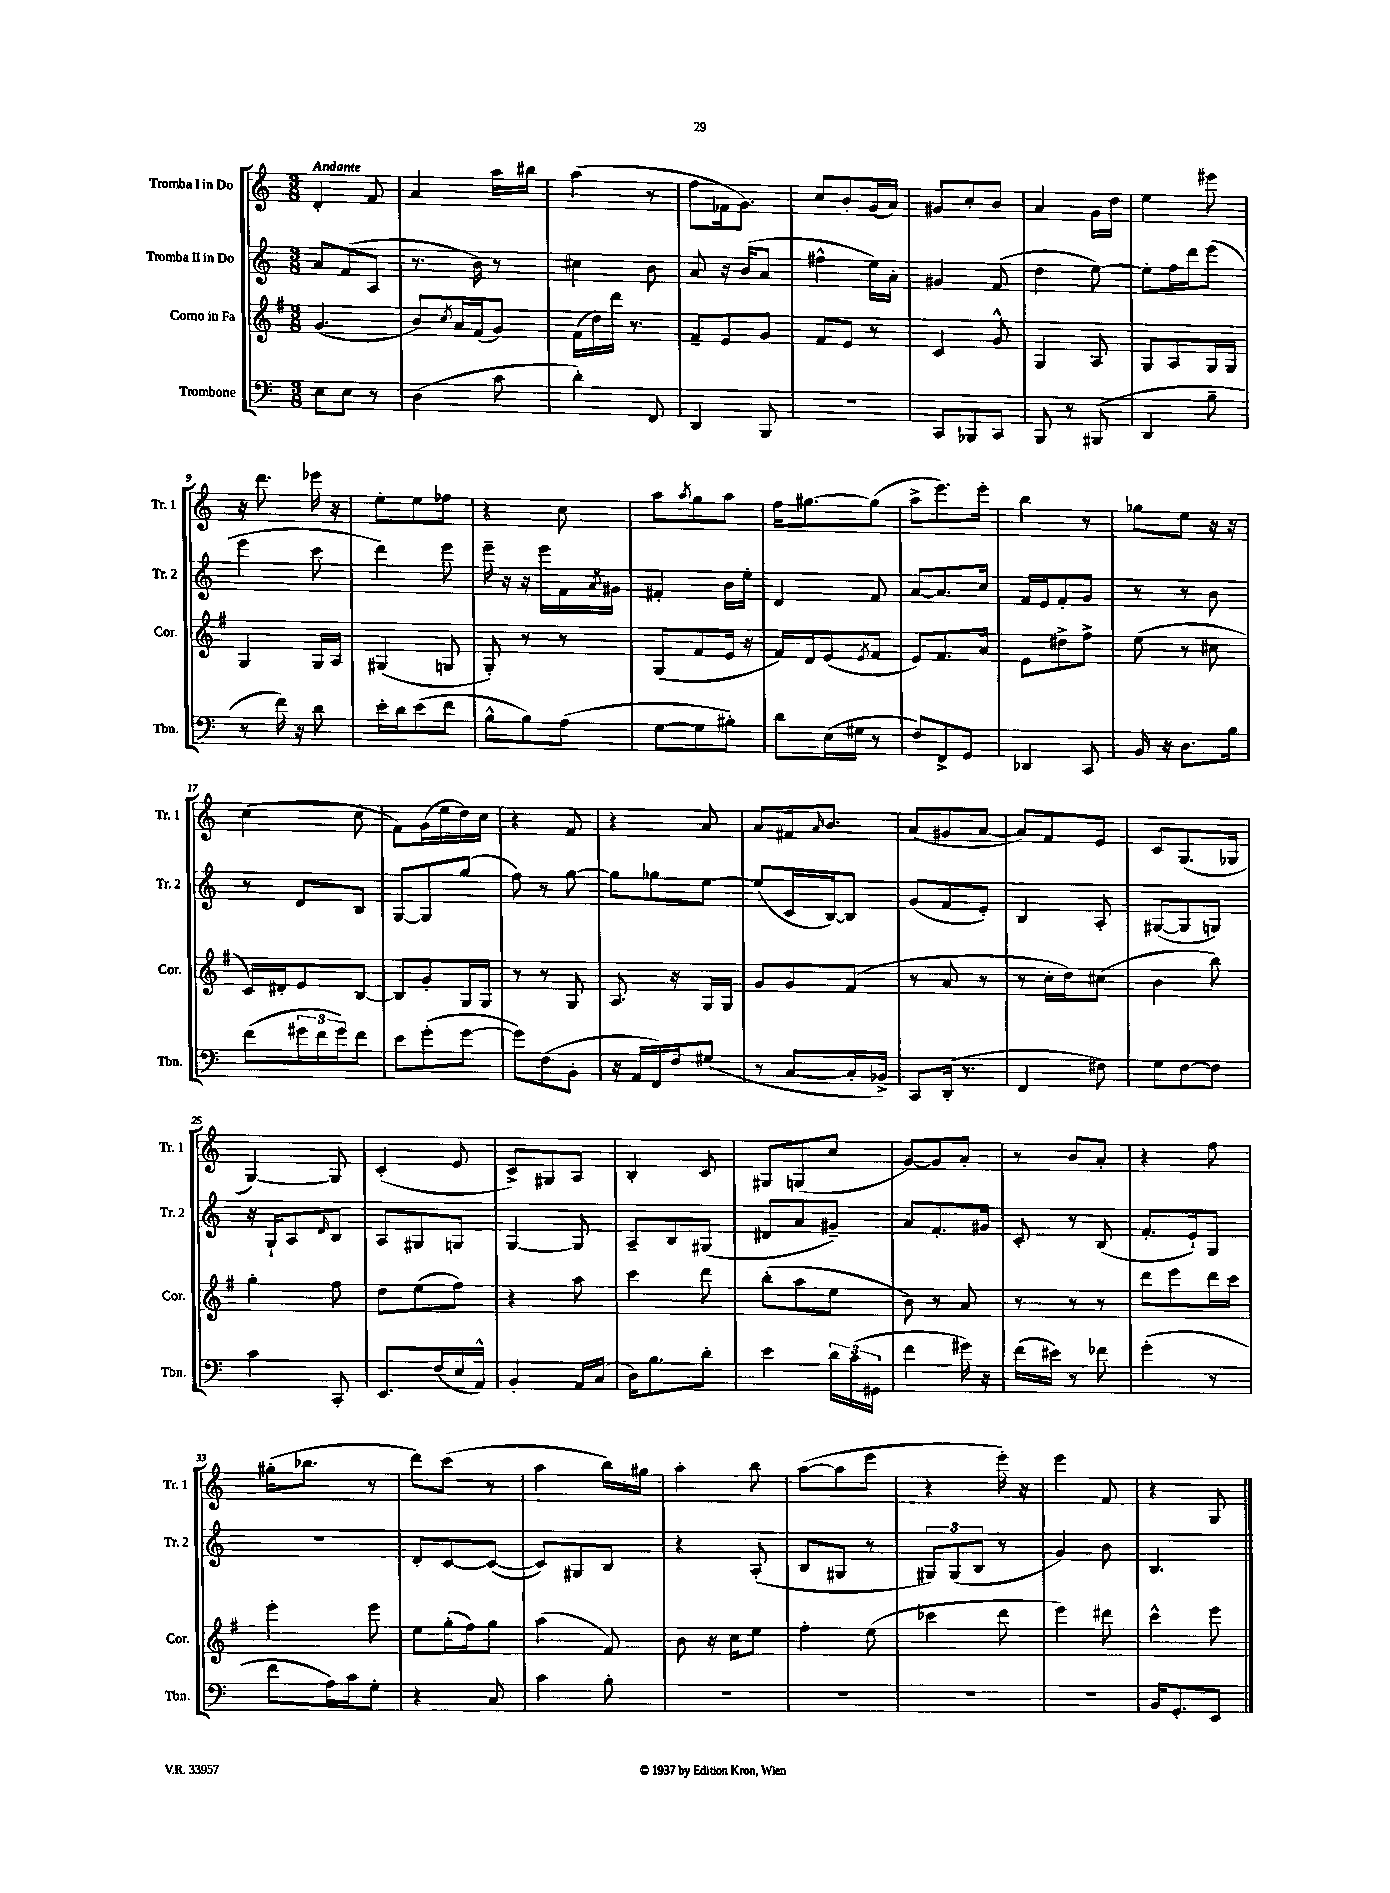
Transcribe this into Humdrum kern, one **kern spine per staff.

**kern	**kern	**kern	**kern
*staff4	*staff3	*staff2	*staff1
*clefF4	*clefG2	*clefG2	*clefG2
*k[]	*k[f#]	*k[]	*k[]
*M3/8	*M3/8	*M3/8	*M3/8
8E\L	(4.g/	8a/L	4d'/
8E\J	.	(8f/	.
8r	.	8A/J	8f/
=	=	=	=
(4D\	8b/L)	8.r	4a/
.	8qcc/	.	.
.	16a/L	.	.
.	(16f#/J	16b\)	.
8c\	8g/J)	8r	16aa\LL
.	.	.	16bb#\JJ
=	=	=	=
4d'\)	(16f#\LL	4cc#\	(4aa\
.	16dd\)	.	.
.	16ddd\JJ	.	.
.	8.r	.	.
8FF/	.	8b\	8r
=	=	=	=
4DD/	8f#~/L	8a/	8ff\L
.	8e/	16r	16f-\k
.	.	(16b/LK	8.g\J)
8BBB/	8g/J	8a/J	.
=	=	=	=
4.r	8f#/L	4ff#^^\	8cc/L
.	8e/J	.	8b'/
.	8r	16ee\LL)	(16g/L
.	.	16a'\JJ	16a/JJ)
=	=	=	=
8CC/L	4c/	4g#/	8g#/L
8BBB-/	.	.	8cc'/
8CC/J	8g^^/	(8f/	8b/J
=	=	=	=
8BBB/	4G/	4dd\	4a/
8r	.	.	.
(8BBB#/	8A/	[8ee\)	16g\LL
.	.	.	16dd\JJ
=	=	=	=
4DD/	8G/L	8ee'\]L	4ee\
.	8A/	16ff\L	.
.	.	16ddd\J	.
8B~\	16G/L	(8eee\J	8eee#\
.	16G/JJ	.	.
=	=	=	=
8r	4G/	4eee\	16r
.	.	.	8.ddd\
16f\)	.	.	.
16r	.	.	.
8d\	16G/LL	8ccc\	16eee-\
.	16A/JJ	.	16r
=	=	=	=
16e'\LL	(4G#/	4ddd\)	8ee'\L
16d\J	.	.	.
(8e\	.	.	8ee\
8f\J	8G/	8eee\	8ff-\J
=	=	=	=
8B^^\L	8G'/)	16eee~\	4r
.	.	16r	.
8B\)	8r	16r	.
.	.	16eee\LL	.
(8A\J	8r	16f\	8cc\
.	.	8qa/	.
.	.	16g#\JJ	.
=	=	=	=
[8G\L	(8G/L	4f#'/	8aa\L
.	.	.	8qaa/
8G\]	8f#/	.	8gg\
8B#'\J)	16e/Jk	16b\LL	8aa\J
.	16r	16ee'\JJ	.
=	=	=	=
8d\L	16f#/LL)	4d/	16ff\LK
.	16d/J	.	[8.gg#\
(16E\L	(8e/	.	.
16G#\JJ	.	.	.
.	8qe/	.	.
8r	8f#/J	8f/	(8gg#\]J
=	=	=	=
8F/L)	8e/L)	[8a/L	8aa^\L
8FF^/	8.f#/	8.a/]	8.eee\)
8GG/J	.	.	.
.	16a/Jk	16cc/Jk	16eee'\Jk
=	=	=	=
4DD-/	8e\L	16f/LL	4bb\
.	.	16e/J	.
.	8dd#^\	8f'/	.
8CC/	8ff#^\J	8g/J	8r
=	=	=	=
16BB/	(8ee\	8r	8gg-\L
16r	.	.	.
8.D\L	8r	8r	8ee\J
.	8cc#\	8b\	16r
16B\Jk	.	.	16r
=	=	=	=
(8f\L	16c/LL)	8r	(4cc\
.	16d#'/J	.	.
24g#\L	8e/	8d/L	.
24f\	.	.	.
24g#\J)	.	.	.
8f\J	[8B/J	8B/J	8cc\
=	=	=	=
8e\L	8B/]L	[8G/L	8f\L)
(8g'\	8g'/	8G/]	(16g\L
.	.	.	16ee\
[8g\J	16G/L	(8gg/J	16dd\)
.	16G/JJ	.	16cc\JJ
=	=	=	=
8g\]L)	8r	8ff\)	4r
(8F\	8r	8r	.
8BB'\J	8G/	[8gg\	8f/
=	=	=	=
16r	8.A/	8gg\]L	4r
16AA/LL	.	.	.
16FF/)	.	8gg-\	.
16F/J	16r	.	.
(8G#/J	16G/LL	[8ee\J	8a/
.	16G/JJ	.	.
=	=	=	=
8r	8g/L	(8ee/]L	8a/L
[8C/L	8g/	16c/L	16f#/k
.	.	.	16qqa/
.	.	[16B/J)	8.b/J
16C'/]L	(8f#/J	8B/]J	.
16BB-^/JJ)	.	.	.
=	=	=	=
8CC/L	8r	(8g/L	(8a/L
(16DD'/Jk	8a/	8f/	8g#/
8.r	.	.	.
.	8r	8e'/J)	[8a/J
=	=	=	=
4FF/	8r	4B/	8a/]L)
.	16cc'\LL	.	8f/
.	16dd\J)	.	.
8F#\)	(8cc#\J	8A'/	8e/J
=	=	=	=
8G\L	4b\	([8G#/L	8c/L
[8F\	.	8G#/]	(8.G/
8F\]J	8bb\)	8G/J)	.
.	.	.	16G-/Jk
=	=	=	=
4c\	4gg'\	16r	[4G/)
.	.	16G`/LK	.
.	.	8A/	.
.	.	16qqd/	.
8CC'/	8ff#\	8B/J	8G/]
=	=	=	=
8.EE/L	8dd\L	8A/L	(4c'/
.	(8ee\	8G#/	.
(16F/L	.	.	.
16E/	8ff#\J)	8G/J	8e/
16AA^^/JJ)	.	.	.
=	=	=	=
4BB'/	4r	[4G/	8c^/L)
.	.	.	8G#/
16AA/LL	8aa\	8G/]	8A/J
(16C/JJ	.	.	.
=	=	=	=
16D\LK)	4ccc\	8A~/L	4B'/
8.B\	.	.	.
.	.	8B/	.
8d'\J	8ddd\	(8G#/J	8c/
=	=	=	=
4e\	(8bb'\L	8d#/L	8G#/L
.	8aa\	8a/	(8G/
24d\LL	8ee\J	8g#~/J)	8cc/J
(24c\	.	.	.
24GG#\JJ	.	.	.
=	=	=	=
4f\	8b\)	8a/L	[8g/L)
.	8r	8.f'/	8g/]
16g#\)	8a/	.	8a'/J
16r	.	16g#/Jk	.
=	=	=	=
(16f\LL	8r	8c'/	8r
16e#\JJ)	.	.	.
8r	8r	8r	8b/L
8f-\	8r	(8B/	8a'/J
=	=	=	=
(4g'\	8ddd\L	8.f'/L	4r
.	8eee\	.	.
.	.	16e`/k)	.
8r	16ddd\L	8G/J	8ff\
.	16ccc\JJ	.	.
=	=	=	=
8f\L	4eee'\	4.r	(16gg#'\LK
.	.	.	8.bb-\J
16A\L)	.	.	.
16c\J	.	.	.
8G'\J	8eee\	.	8r
=	=	=	=
4r	8ee\L	8d'/L	8ddd\L)
.	(16gg'\L	[8c/	(8ccc\J
.	16ff#\J)	.	.
8C/	8gg\J	(8c/_J	8r
=	=	=	=
4c\	(4aa\	8c/]L)	4aa\
.	.	8G#/	.
8B'\	8f#/)	8B/J	16bb\LL)
.	.	.	16gg#\JJ
=	=	=	=
4.r	8b\	4r	4aa'\
.	16r	.	.
.	16cc\LK	.	.
.	8ee\J	(8A'/	8bb\
=	=	=	=
4.r	4ff#'\	8B/L	([8aa\L
.	.	8G#/J	8aa\]
.	(8ee\	8r	8eee\J
=	=	=	=
4.r	4ccc-\	12G#/L)	4r
.	.	(12G#/	.
.	.	12B/J	.
.	8ddd\	8r	16eee'\)
.	.	.	16r
=	=	=	=
4.r	4eee\)	4g/)	4eee\
.	8ddd#\	8b\	8f/
=	=	=	=
16BB/LK	4ccc^^\	4.B/	4r
8.GG'/	.	.	.
8EE/J	8eee\	.	8G/
==	==	==	==
*-	*-	*-	*-
